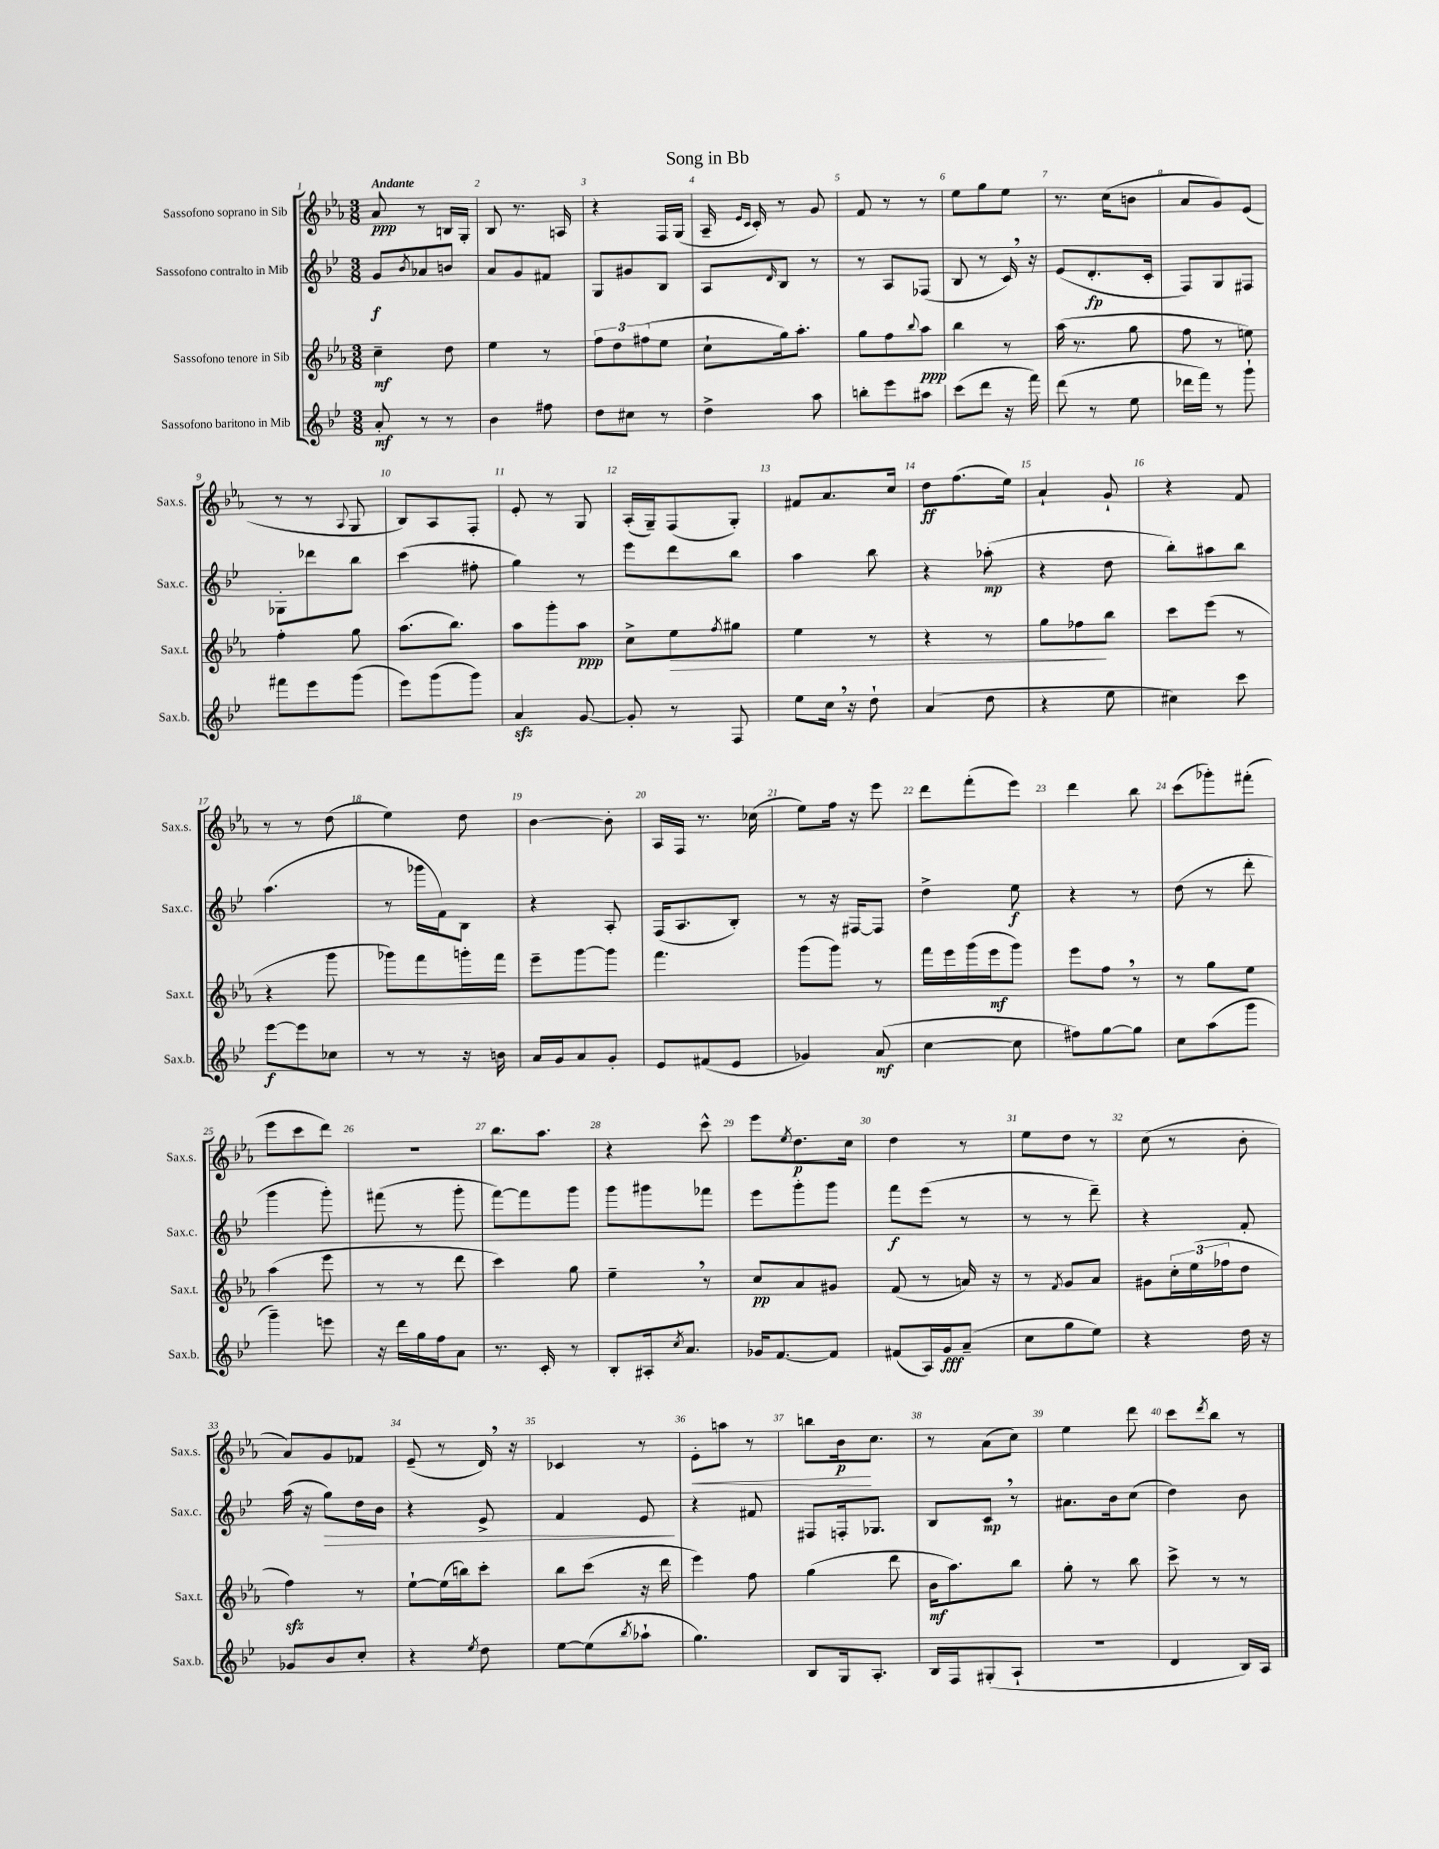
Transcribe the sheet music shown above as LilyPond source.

\header { title = "Song in Bb" }
<<
\new StaffGroup <<
\new Staff = "s0" \with { instrumentName = "Sassofono soprano in Sib" shortInstrumentName = "Sax.s." } {
    \clef treble \key ees \major \numericTimeSignature \time 3/8 \tempo "Andante"
    aes'8\ppp r8 b16 g16-. |
    bes8 r8. a16 |
    r4 f16 g16( |
    aes16-- \grace { ees'16 c'16 } c'16-.) r8 g'8 |
    f'8 r8 r8 |
    ees''8 g''8 ees''8 |
    r8. c''16( b'8 |
    aes'8 g'8) ees'8( |
    r8 r8 \appoggiatura { aes8 } g8 |
    bes8) aes8 f8-. |
    ees'8-. r8 g8 |
    aes16-.( g16--) f8( g8-.) |
    fis'8 aes'8. c''16 |
    d''8\ff f''8.( ees''16) |
    aes'4-! g'8-! |
    r4 f'8 |
    r8 r8 d''8( |
    ees''4) d''8 |
    bes'4~ bes'8-. |
    aes16 f16 r8. ces''16( |
    ees''8) f''16 r16 ees'''8 |
    d'''8 f'''8-.( ees'''8) |
    d'''4 bes''8 |
    c'''8( ges'''8-.) fis'''8-.( |
    ees'''8 c'''8 d'''8) |
    R4. |
    bes''8. aes''8. |
    r4 c'''8-^ |
    ees'''8 \acciaccatura { ees''8 } d''8.\p c''16 |
    d''4 r8 |
    ees''8 d''8 r8 |
    c''8( r8 bes'8-. |
    aes'8) g'8 fes'8 |
    ees'8--( r8 d'16) \breathe r16 |
    ces'4 r8 |
    ees'8-.\< a''8 r8 |
    b''8 bes'16\p\! c''8. |
    r8 aes'8( c''8) |
    ees''4 d'''8 |
    c'''8 \acciaccatura { d'''8 } bes''8 r8 \bar "|." |
}
\new Staff = "s1" \with { instrumentName = "Sassofono contralto in Mib" shortInstrumentName = "Sax.c." } {
    \clef treble \key bes \major \numericTimeSignature \time 3/8
    g'8\f \acciaccatura { bes'8 } aes'8 b'8 |
    a'8 g'8 fis'8 |
    g8 gis'8 bes8 |
    a8 \grace { d'16 } bes8 r8 |
    r8 a8 fes8( |
    bes8 r8 c'16) \breathe r16 |
    ees'8( d'8.-.\fp c'16-. |
    f8) g8 fis8 |
    ges8-. des'''8 bes''8 |
    c'''4( fis''8-. |
    g''4) r8 |
    ees'''8 d'''8 bes''8 |
    a''4 bes''8 |
    r4 aes''8-.\mp( |
    r4 d''8 |
    bes''8-.) ais''8 bes''8 |
    a''4.( |
    r8 ges'''16 f'16) bes8 |
    r4 a8-. |
    f16( a8. bes8-.) |
    r8 r16 fis16~ fis8 |
    d''4-> ees''8\f |
    r4 r8 |
    d''8( r8 d'''8-. |
    g'''4 g'''8-.) |
    fis'''8( r8 g'''8-. |
    f'''8~) f'''8 g'''8 |
    g'''8 gis'''8 fes'''8 |
    ees'''8 g'''8-. g'''8 |
    f'''8\f ees'''8( r8 |
    r8 r8 d'''8--) |
    r4 f'8-. |
    a''16( r16 g''8\>) d''16 bes'16 |
    r4 ees'8-> |
    f'4 ees'8\! |
    r4 fis'8 |
    fis8 f16-. ges8. |
    bes8 c'8\mp \breathe r8 |
    ais'8. bes'16 c''8( |
    d''4) bes'8 \bar "|." |
}
\new Staff = "s2" \with { instrumentName = "Sassofono tenore in Sib" shortInstrumentName = "Sax.t." } {
    \clef treble \key ees \major \numericTimeSignature \time 3/8
    c''4--\mf d''8 |
    ees''4 r8 |
    \tuplet 3/2 { f''8 d''8 fis''8( } ees''8 |
    c''8-! g''16) aes''8.-. |
    g''8 f''8 \appoggiatura { bes''8 } aes''8\ppp |
    bes''4 r8 |
    aes''16( r8. g''8 |
    f''8 r8 e''8) |
    f''4-. g''8 |
    aes''8.( bes''8.) |
    aes''8 g'''8-. aes''8\ppp |
    c''8-> ees''8\> \acciaccatura { f''8 } gis''8 |
    ees''4 r8 |
    r4 r8 |
    g''8 fes''8\! bes''8 |
    c'''8 ees'''8( r8 |
    r4 g'''8 |
    ges'''8) f'''8 g'''16-. f'''16 |
    ees'''8-- g'''8~ g'''8 |
    f'''4. |
    g'''8( g'''8) r8 |
    f'''16 ees'''16 g'''16( ees'''16\mf g'''8) |
    ees'''8 f''8 \breathe r8 |
    r8 g''8 ees''8 |
    aes''4( ees'''8 |
    r8 r8 d'''8 |
    c'''4) g''8 |
    ees''4-- \breathe r8 |
    c''8\pp aes'8 gis'8 |
    f'8( r8 a'16) r16 |
    r8 \acciaccatura { f'8 } g'8 aes'8 |
    gis'8 \tuplet 3/2 { c''16-. ees''16( fes''16 } d''8 |
    f''4\sfz) r8 |
    ees''8~-! ees''16( b''16) c'''8-. |
    bes''8 c'''8( r16 d'''16 |
    ees'''4) f''8 |
    g''4( d'''8 |
    bes'16\mf aes''8.) bes''8 |
    g''8-. r8 bes''8 |
    c'''8-> r8 r8 \bar "|." |
}
\new Staff = "s3" \with { instrumentName = "Sassofono baritono in Mib" shortInstrumentName = "Sax.b." } {
    \clef treble \key bes \major \numericTimeSignature \time 3/8
    a'8-.\mf r8 r8 |
    bes'4 fis''8 |
    d''8 cis''8 r8 |
    d''4-> a''8 |
    b''8-. ees'''8 ais''8 |
    c'''8( d'''8 r16 f'''16) |
    d'''8( r8 ees''8 |
    des'''16 f'''16) r8 g'''8-! |
    fis'''8 ees'''8 g'''8( |
    ees'''8) g'''8( g'''8) |
    a'4\sfz g'8~ |
    g'8-. r8 f8 |
    ees''8 c''16 \breathe r16 d''8-! |
    a'4( d''8 |
    r4 ees''8 |
    cis''4) c'''8 |
    ees'''8~\f ees'''8 ces''8 |
    r8 r8 r16 b'16 |
    a'16 g'16 a'8 g'8-. |
    ees'8 fis'8( ees'8 |
    ges'4) a'8\mf( |
    c''4~ c''8 |
    fis''8) g''8~ g''8 |
    c''8 a''8( g'''8 |
    g'''4--) e'''8 |
    r16 d'''16 g''16 f''16 a'8 |
    r8. c'16-. r8 |
    bes8-. ais16-. \acciaccatura { c''8 } a'8. |
    ges'16 f'8.~ f'8 |
    fis'8( a16) g'16\fff a'8--( |
    c''8 g''8 ees''8) |
    r4 d''16 r16 |
    ges'8 bes'8 c''8-. |
    r4 \acciaccatura { ees''8 } d''8 |
    ees''8~ ees''8( \acciaccatura { bes''8 } aes''8-! |
    g''4.) |
    bes8 g16 a8.-. |
    bes16 f16 gis8-.( a8-! |
    R4. |
    d'4 bes16) a16 \bar "|." |
}
>>
>>
\layout { \context { \Score \override BarNumber.break-visibility = ##(#f #t #t) barNumberVisibility = #all-bar-numbers-visible } }
